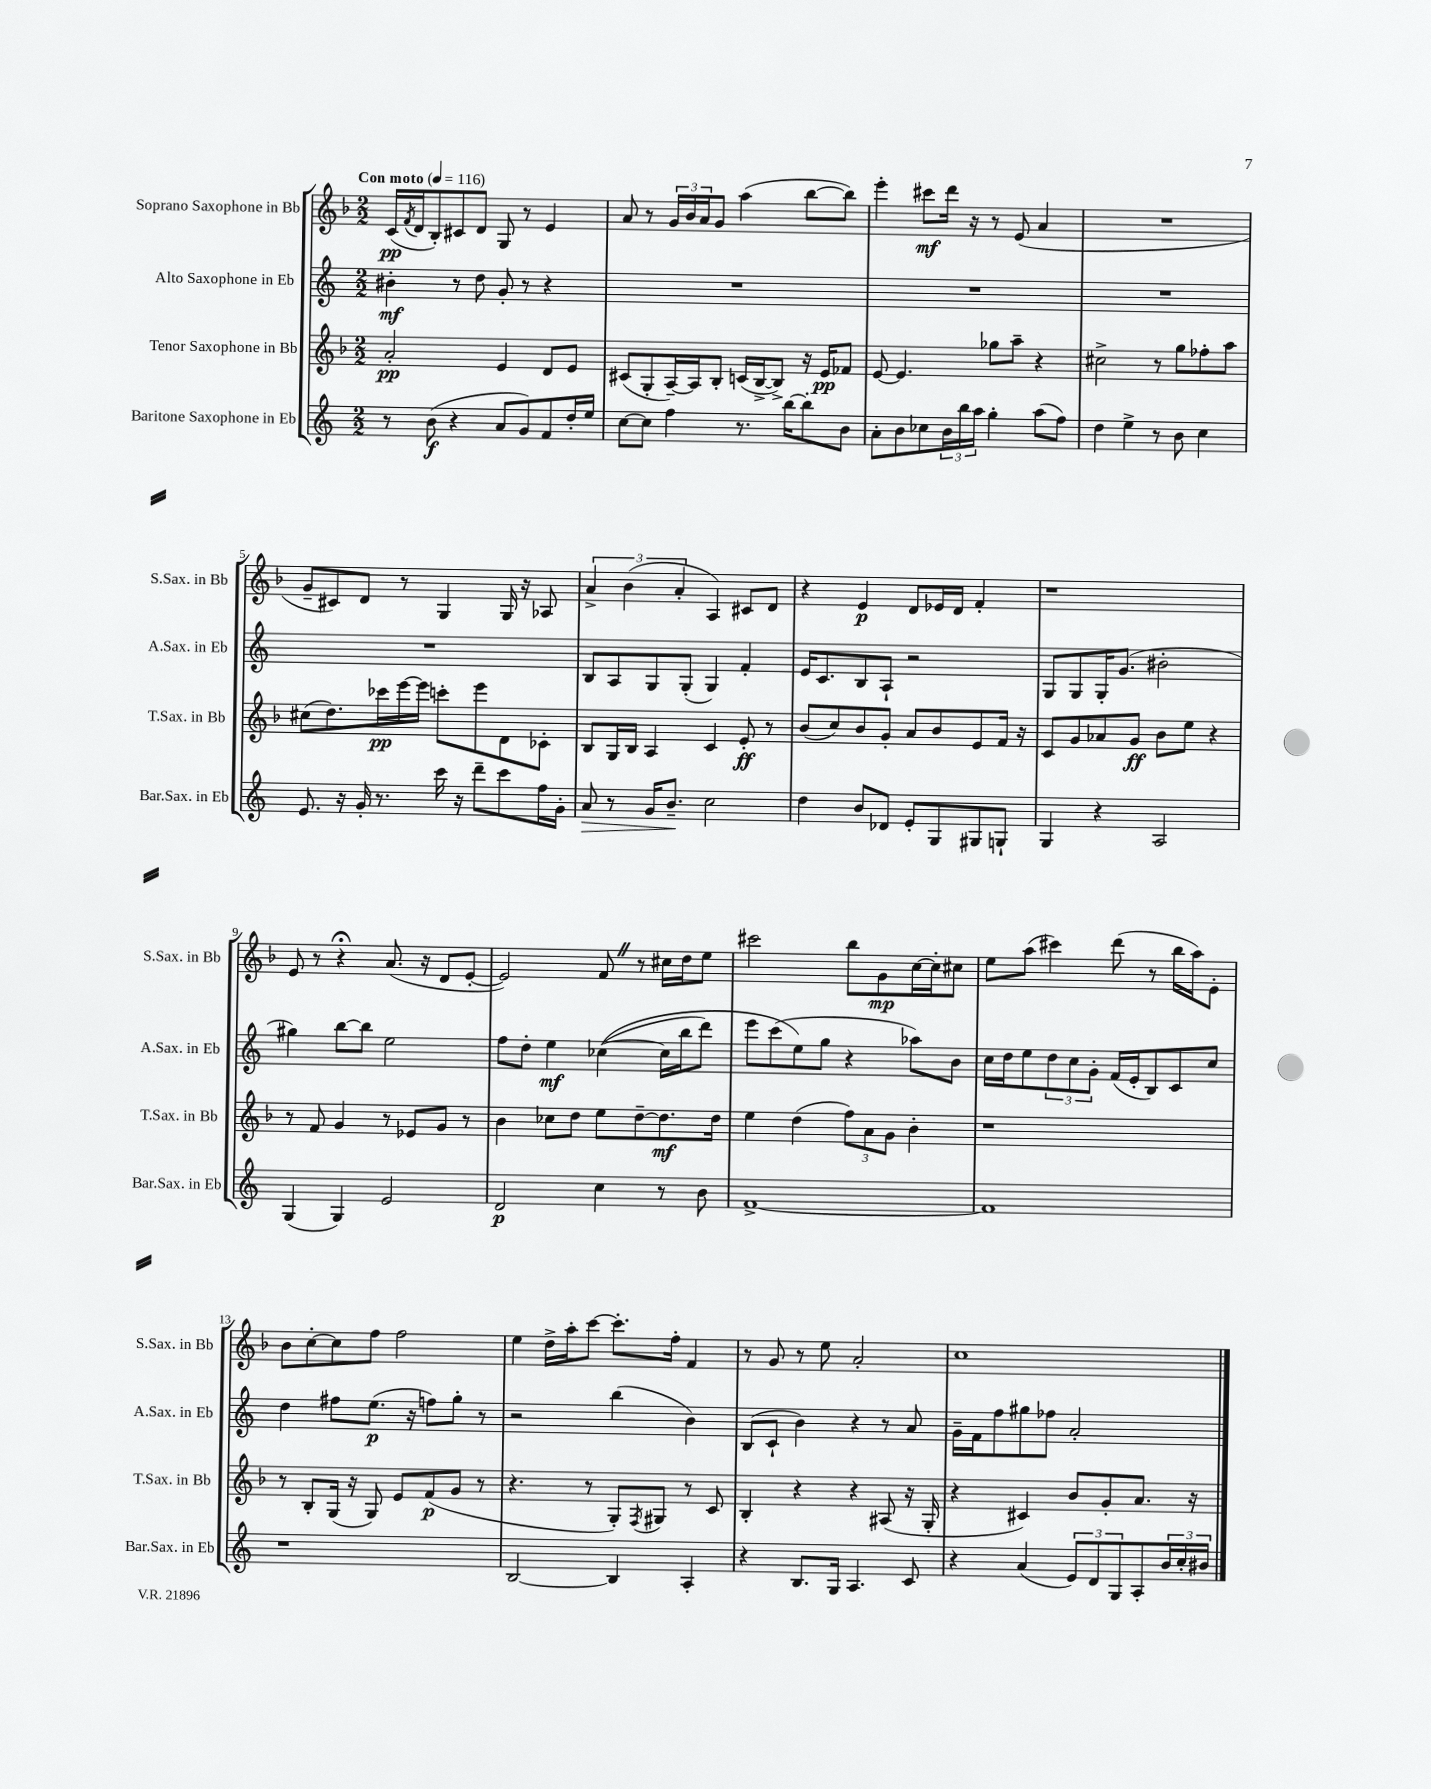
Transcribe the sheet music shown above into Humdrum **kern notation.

**kern	**dynam	**kern	**dynam	**kern	**dynam	**kern	**dynam
*part4	*part4	*part3	*part3	*part2	*part2	*part1	*part1
*staff4	*staff4	*staff3	*staff3	*staff2	*staff2	*staff1	*staff1
*I"Baritone Saxophone in Eb	*	*I"Tenor Saxophone in Bb	*	*I"Alto Saxophone in Eb	*	*I"Soprano Saxophone in Bb	*
*I'Bar.Sax. in Eb	*	*I'T.Sax. in Bb	*	*I'A.Sax. in Eb	*	*I'S.Sax. in Bb	*
*clefG2	*	*clefG2	*	*clefG2	*	*clefG2	*
*k[]	*	*k[b-]	*	*k[]	*	*k[b-]	*
*M2/2	*	*M2/2	*	*M2/2	*	*M2/2	*
*MM116	*	*MM116	*	*MM116	*	*MM116	*
=1	=1	=1	=1	=1	=1	=1	=1
!	!	!	!	!	!	!LO:TX:a:B:t=Con moto	!
8r	.	2a'/	pp	4b#X'\	mf	(16c/LL	pp
.	.	.	.	.	.	8qf/	.
.	.	.	.	.	.	16d/J	.
(8b\	f	.	.	.	.	8B-'/)	.
4r	.	.	.	8r	.	8c#X/	.
.	.	.	.	8dd\	.	8d/J	.
8a/L	.	4e/	.	8g'/	.	8G/	.
8g/)	.	.	.	8r	.	8r	.
8f/	.	8d/L	.	4r	.	4e/	.
16dd'/L	.	8e/J	.	.	.	.	.
16ee/JJ	.	.	.	.	.	.	.
=2	=2	=2	=2	=2	=2	=2	=2
[8cc\L	.	(8c#X/L	.	1r	.	8a/	.
8cc\J]	.	8G'/	.	.	.	8r	.
4ff\	.	[16A~/L)	.	.	.	24g/LL	.
.	.	.	.	.	.	24b-/	.
.	.	16A/J]	.	.	.	.	.
.	.	.	.	.	.	24a/J	.
.	.	8B-'/J	.	.	.	8g/J	.
8.r	.	(16cn/LL	.	.	.	(4aa\	.
.	.	[16B-^/J	.	.	.	.	.
.	.	8B-^/J])	.	.	.	.	.
[16bb\KL	.	.	.	.	.	.	.
8bb'\]	.	16r	.	.	.	[8bb-\L	.
.	.	16e/KL	pp	.	.	.	.
8b\J	.	8f-X/J	.	.	.	8bb-\J])	.
=3	=3	=3	=3	=3	=3	=3	=3
8a'\L	.	[8e/	.	1r	.	4eee'\	.
8b\	.	4.e/]	.	.	.	.	.
8cc-X\	.	.	.	.	.	8ccc#X\L	mf
24b\L	.	.	.	.	.	16ddd\Jk	.
24bb\	.	.	.	.	.	.	.
.	.	.	.	.	.	16r	.
24aa\JJ	.	.	.	.	.	.	.
4gg'\	.	8gg-X\L	.	.	.	8r	.
.	.	8aa~\J	.	.	.	(8e/	.
(8aa\L	.	4r	.	.	.	4a/	.
8ff\J)	.	.	.	.	.	.	.
=4	=4	=4	=4	=4	=4	=4	=4
4dd\	.	2cc#X^\	.	1r	.	1r	.
4ee^\	.	.	.	.	.	.	.
8r	.	8r	.	.	.	.	.
8b\	.	8gg\L	.	.	.	.	.
4cc\	.	8ff-X'\	.	.	.	.	.
.	.	8aa\J	.	.	.	.	.
!!LO:LB:g=z
=5	=5	=5	=5	=5	=5	=5	=5
8.e/	.	(8cc#X\L	.	1r	.	8g~/L	.
.	.	8.dd\)	.	.	.	8c#X/)	.
16r	.	.	.	.	.	.	.
16g'/	.	.	.	.	.	8d/J	.
8.r	.	16ccc-X\L	pp	.	.	.	.
.	.	[16eee\	.	.	.	8r	.
.	.	16eee\JJ]	.	.	.	.	.
16ccc\	.	8cccn'\L	.	.	.	4G/	.
16r	.	.	.	.	.	.	.
8ddd~\L	.	8eee\	.	.	.	.	.
8ccc\	.	8d\	.	.	.	16G/	.
.	.	.	.	.	.	16r	.
16ff\L	.	8c-X'\J	.	.	.	8A-X/	.
16g'\JJ	.	.	.	.	.	.	.
=6	=6	=6	=6	=6	=6	=6	=6
!	!LO:HP:b	!	!	!	!	!	!
8a/	>	8B-/L	.	8B/L	.	6a^/	.
8r	.	16G/L	.	8A/	.	.	.
.	.	.	.	.	.	(6b-\	.
.	.	16B-/JJ	.	.	.	.	.
16g/KL	.	4A/	.	8G/	.	.	.
8.b~/J	.	.	.	.	.	.	.
.	.	.	.	.	.	6a'/	.
.	.	.	.	(8G'/J	.	.	.
2cc\	]	4c/	.	4G/)	.	4A/)	.
.	.	8e'/	ff	4f'/	.	8c#X/L	.
.	.	8r	.	.	.	8d/J	.
=7	=7	=7	=7	=7	=7	=7	=7
4dd\	.	(8b-/L	.	16e/KL	.	4r	.
.	.	.	.	8.c/	.	.	.
.	.	8cc/)	.	.	.	.	.
8b/L	.	8b-/	.	8B/	.	4e/	p
8d-X/J	.	8g'/J	.	8A`/J	.	.	.
8e'/L	.	8a/L	.	2r	.	8d/L	.
8G/	.	8b-/	.	.	.	16e-X/L	.
.	.	.	.	.	.	16d/JJ	.
8G#X/	.	8e/	.	.	.	4f'/	.
8Gn`/J	.	16f/Jk	.	.	.	.	.
.	.	16r	.	.	.	.	.
=8	=8	=8	=8	=8	=8	=8	=8
4G/	.	8c/L	.	8G/L	.	1r	.
.	.	8g/	.	8G/	.	.	.
4r	.	8a-X/	.	16G'/K	.	.	.
.	.	.	.	(8.g/J	.	.	.
.	.	8g/J	ff	.	.	.	.
2A/	.	8b-\L	.	2b#X'\	.	.	.
.	.	8ee\J	.	.	.	.	.
.	.	4r	.	.	.	.	.
!!LO:LB:g=z
=9	=9	=9	=9	=9	=9	=9	=9
(4G/	.	8r	.	4gg#X\)	.	8e/	.
.	.	8f/	.	.	.	8r	.
4G/)	.	4g/	.	[8bb\L	.	4r;<	.
.	.	.	.	8bb\J]	.	.	.
2e/	.	8r	.	2ee\	.	(8.a/	.
.	.	8e-X/L	.	.	.	.	.
.	.	.	.	.	.	16r	.
.	.	8g/J	.	.	.	8d/L	.
.	.	8r	.	.	.	[8e'/J	.
=10	=10	=10	=10	=10	=10	=10	=10
2d/	p	4b-\	.	8ff\L	.	2e/])	.
.	.	.	.	8dd'\J	.	.	.
.	.	8cc-X\L	.	4ee\	mf	.	.
.	.	8dd\J	.	.	.	.	.
4cc\	.	8ee\L	.	(([4cc-X\	.	8fZ/	.
.	.	[8dd~\	.	.	.	8r	.
8r	.	8.dd\]	mf	16cc-\LL]	.	16cc#X\LL	.
.	.	.	.	16bb\J	.	16dd\J	.
8b\	.	.	.	8ddd\J)	.	8ee\J	.
.	.	16dd\Jk	.	.	.	.	.
=11	=11	=11	=11	=11	=11	=11	=11
[1f^	.	4ee\	.	8eee\L	.	2ccc#X\	.
.	.	.	.	(8ccc\	.	.	.
.	.	(4dd\	.	8ee\)	.	.	.
.	.	.	.	8gg\J	.	.	.
.	.	12ff\L)	.	4r	.	8bb-\L	.
.	.	12a\	.	.	.	.	.
.	.	.	.	.	.	8g\	mp
.	.	12g\J	.	.	.	.	.
.	.	4b-'\	.	8aa-X\L)	.	[16cc\L	.
.	.	.	.	.	.	16cc'\J]	.
.	.	.	.	8b\J	.	8cc#X\J	.
=12	=12	=12	=12	=12	=12	=12	=12
1f]	.	1r	.	16cc\LL	.	8ee\L	.
.	.	.	.	16dd\J	.	.	.
.	.	.	.	8ee\	.	(8aa\J	.
.	.	.	.	12dd\	.	4ccc#X\)	.
.	.	.	.	12cc\	.	.	.
.	.	.	.	12g'\J	.	.	.
.	.	.	.	(16f/LL	.	(8ddd\	.
.	.	.	.	16e'/J	.	.	.
.	.	.	.	8B/)	.	8r	.
.	.	.	.	8c/	.	16bb-\LL	.
.	.	.	.	.	.	16aa\J)	.
.	.	.	.	8cc/J	.	8e'\J	.
!!LO:LB:g=z
=13	=13	=13	=13	=13	=13	=13	=13
1r	.	8r	.	4dd\	.	8b-\L	.
.	.	8B-'/L	.	.	.	[8cc'\	.
.	.	(16G/Jk	.	8ff#X\L	.	8cc\]	.
.	.	16r	.	.	.	.	.
.	.	8G/)	.	(8.ee\J	p	8ff\J	.
.	.	8e/L	.	.	.	2ff\	.
.	.	.	.	16r	.	.	.
.	.	(8f/	p	8ffn\L)	.	.	.
.	.	8g/J	.	8gg'\J	.	.	.
.	.	8r	.	8r	.	.	.
=14	=14	=14	=14	=14	=14	=14	=14
[2B/	.	4.r	.	2r	.	4ee\	.
.	.	.	.	.	.	16dd^\LL	.
.	.	.	.	.	.	16aa'\J	.
.	.	8r	.	.	.	[8ccc\J	.
4B/]	.	8G'/L)	.	(4bb\	.	8.ccc'\L]	.
.	.	8qF/	.	.	.	.	.
.	.	8G#X/J	.	.	.	.	.
.	.	.	.	.	.	16ff'\Jk	.
4A'/	.	8r	.	4b\)	.	4f/	.
.	.	8c/	.	.	.	.	.
=15	=15	=15	=15	=15	=15	=15	=15
4r	.	4B-'/	.	(8B/L	.	8r	.
.	.	.	.	8c`/J	.	8g/	.
8.B/L	.	4r	.	4b\)	.	8r	.
.	.	.	.	.	.	8ee\	.
16G/Jk	.	.	.	.	.	.	.
4.A/	.	4r	.	4r	.	2a'/	.
.	.	(8A#X/	.	8r	.	.	.
8c/	.	16r	.	8a/	.	.	.
.	.	16G'/	.	.	.	.	.
=16	=16	=16	=16	=16	=16	=16	=16
4r	.	4r	.	16g~\LL	.	1cc	.
.	.	.	.	16f\J	.	.	.
.	.	.	.	8ff\	.	.	.
(4a/	.	4c#X/)	.	8gg#X\	.	.	.
.	.	.	.	8ff-X\J	.	.	.
12e/L)	.	8b-/L	.	2a'/	.	.	.
12d/	.	.	.	.	.	.	.
.	.	8g'/	.	.	.	.	.
12G/	.	.	.	.	.	.	.
8A'/	.	8.a/J	.	.	.	.	.
24b/L	.	.	.	.	.	.	.
24cc'/	.	.	.	.	.	.	.
.	.	16r	.	.	.	.	.
24b#X/JJ	.	.	.	.	.	.	.
==	==	==	==	==	==	==	==
*-	*-	*-	*-	*-	*-	*-	*-
